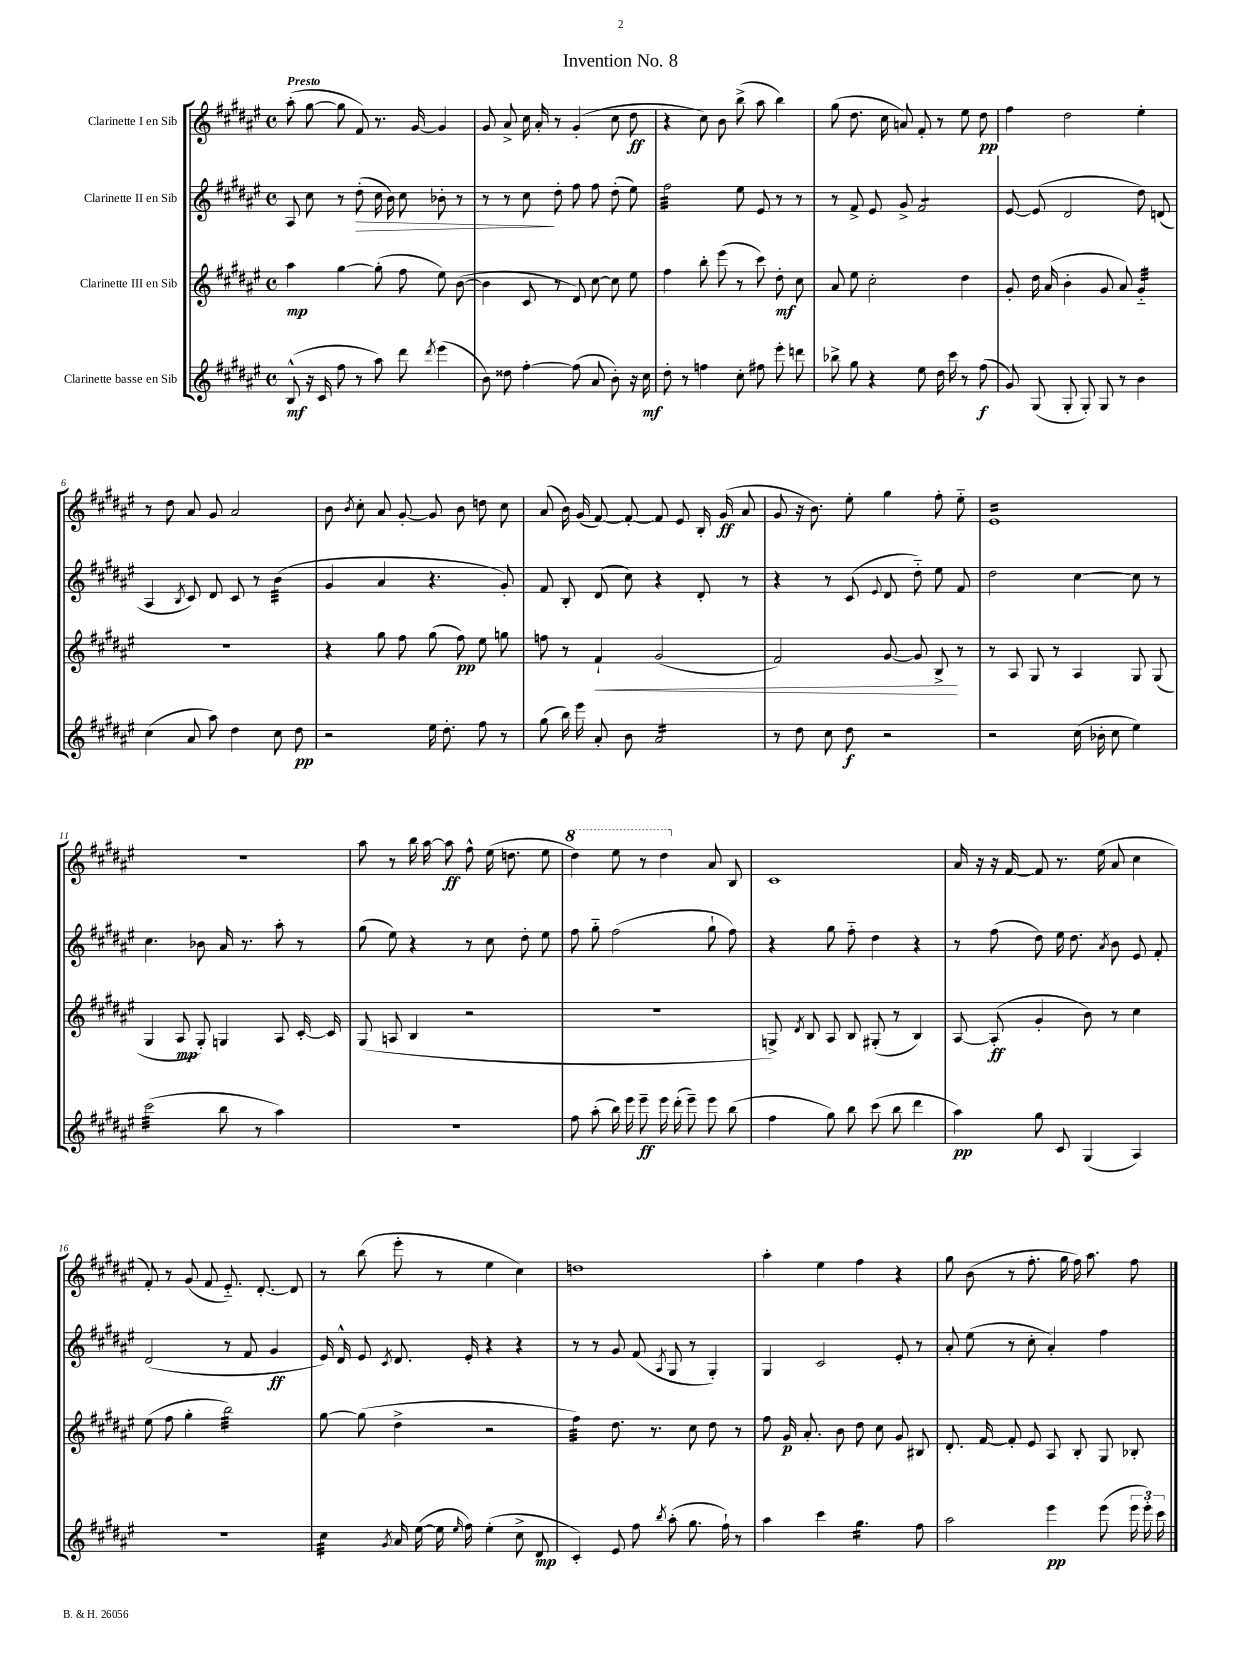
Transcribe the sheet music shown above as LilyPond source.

\header { title = "Invention No. 8" }
<<
\new StaffGroup <<
\new Staff = "s0" \with { instrumentName = "Clarinette I en Sib" } {
    \clef treble \key fis \major \defaultTimeSignature \time 4/4 \tempo "Presto"
    \autoBeamOff ais''8-.( gis''8~ gis''8 fis'8) r8. gis'16~ gis'4 |
    gis'8 ais'8-> cis''16 ais'16-. r8 gis'4-.( cis''8 dis''8\ff |
    r4 cis''8) b'8 b''8->( ais''8 b''4) |
    gis''8( dis''8. cis''16 a'8) fis'8-. r8 eis''8 dis''8\pp |
    fis''4 dis''2 eis''4-. |
    r8 dis''8 ais'8 gis'8 ais'2 |
    b'8 \acciaccatura { b'8 } cis''8-. ais'8 gis'8~-. gis'8 b'8 d''8 cis''8 |
    ais'8( b'16) gis'16( fis'8~) fis'8~-. fis'8 eis'8 b16-. gis'16\ff( ais'8 |
    gis'8 r16 b'8.) eis''8-. gis''4 fis''8-. eis''8-_ |
    eis'1:16 |
    R1 |
    ais''8 r8 b''16 ais''16~ ais''8\ff fis''8-^ eis''16( d''8. eis''8 |
    \ottava #1 dis'''4) eis'''8 r8 dis'''4 \ottava #0 ais'8 b8 |
    cis'1 |
    ais'16 r16 r16 fis'16~ fis'8 r8. eis''16( ais'8 cis''4 |
    fis'8-.) r8 gis'8( fis'8 eis'8.-_) dis'8.~-. dis'8 |
    r8 b''8( eis'''8-. r8 eis''4 cis''4) |
    d''1 |
    ais''4-. eis''4 fis''4 r4 |
    gis''8 b'8( r8 fis''8.-. gis''16 fis''16) ais''8. fis''8 \bar "|." |
}
\new Staff = "s1" \with { instrumentName = "Clarinette II en Sib" } {
    \clef treble \key fis \major \defaultTimeSignature \time 4/4
    \autoBeamOff ais8 cis''8 r8 dis''8-.\>( cis''16 b'16) cis''8 bes'8-. r8 |
    r8 r8 cis''8\! dis''8-. fis''8 fis''8 dis''8-.( eis''8) |
    fis''2:32 eis''8 eis'8 r8 r8 |
    r8 fis'8-> eis'8 gis'8-> fis'2:8 |
    eis'8~ eis'8( dis'2 dis''8) d'8( |
    ais4 \acciaccatura { b8 } cis'8) dis'8 cis'8 r8 b'4:32( |
    gis'4 ais'4 r4. gis'8-.) |
    fis'8 b8-. dis'8( cis''8) r4 dis'8-. r8 |
    r4 r8 cis'8( \appoggiatura { eis'8 } dis'8 dis''8-_) eis''8 fis'8 |
    dis''2 cis''4~ cis''8 r8 |
    cis''4. bes'8 ais'16 r8. ais''8-. r8 |
    gis''8( eis''8) r4 r8 cis''8 dis''8-. eis''8 |
    fis''8 gis''8-_ fis''2( gis''8-! fis''8) |
    r4 gis''8 fis''8-_ dis''4 r4 |
    r8 fis''8( dis''8) eis''16 dis''8. \acciaccatura { ais'8 } b'8 eis'8 fis'8-. |
    dis'2( r8 fis'8 gis'4\ff |
    eis'16) dis'16-^ eis'8 \acciaccatura { cis'8 } dis'8. eis'16-. r4 r4 |
    r8 r8 gis'8 fis'8( \acciaccatura { ais8 } gis8 r8 gis4-.) |
    gis4 cis'2 eis'8-. r8 |
    ais'8-. eis''8( r8 cis''8-. ais'4-.) fis''4 \bar "|." |
}
\new Staff = "s2" \with { instrumentName = "Clarinette III en Sib" } {
    \clef treble \key fis \major \defaultTimeSignature \time 4/4
    \autoBeamOff ais''4\mp gis''4~ gis''8-.( fis''8 eis''8) b'8~( |
    b'4 cis'8 r8 dis'8) cis''8~ cis''8 eis''8 |
    fis''4 b''8-. eis'''8( r8 cis'''8) dis''8-.\mf cis''8 |
    ais'8 eis''8 cis''2-. dis''4 |
    gis'8-. dis''16 ais'16( b'4-. gis'8 ais'8) gis'4:32-_ |
    r1 |
    r4 gis''8 fis''8 gis''8( fis''8\pp) eis''8 g''8 |
    f''8 r8 fis'4-!\< gis'2( |
    fis'2) gis'8~ gis'8 b8->\! r8 |
    r8 ais8 gis8 r8 ais4 gis8 gis8( |
    gis4 ais8\mp gis8-.) g4 ais8 cis'16~-. cis'16 |
    gis8( a8 b4 r2 |
    R1 |
    g8->) \acciaccatura { dis'8 } b8 ais8 b8 gis8-.( r8 b4) |
    ais8~ ais8-.\ff( gis'4-. b'8) r8 cis''4 |
    eis''8( fis''8 gis''4-. b''2:32) |
    gis''8~ gis''8( dis''4-> r2 |
    fis''4:32) dis''8. r8. cis''8 dis''8 r8 |
    fis''8 gis'16\p ais'8.-. b'8 dis''8 cis''8 gis'8 bis8 |
    dis'8.-. fis'16~ fis'8-. eis'8 ais8 b8-. gis8 bes8-. \bar "|." |
}
\new Staff = "s3" \with { instrumentName = "Clarinette basse en Sib" } {
    \clef treble \key fis \major \defaultTimeSignature \time 4/4
    \autoBeamOff b8-^\mf( r16 cis'16 fis''8 r8 ais''8) dis'''8 \acciaccatura { dis'''8 } eis'''4( |
    b'8) disis''8 fis''4~-. fis''8( ais'8 b'8-.) r16 cis''16\mf |
    dis''8-. r8 f''4 cis''8-. fis''8 eis'''8-. d'''8 |
    bes''8-> gis''8 r4 eis''8 dis''16 cis'''16 r8 fis''8\f( |
    gis'8) gis8( gis8-. gis8-.) gis8 r8 b'4 |
    cis''4( ais'8 ais''8) dis''4 cis''8 dis''8\pp |
    r2 eis''16 dis''8.-. fis''8 r8 |
    gis''8( b''16) eis'''16 ais'8-. b'8 ais'2:16 |
    r8 dis''8 cis''8 dis''8\f r2 |
    r2 cis''16( bes'16-. cis''8 eis''4) |
    cis'''2:32( b''8 r8 ais''4) |
    r1 |
    fis''8 ais''8-.( b''16) eis'''16 eis'''8--\ff eis'''16 dis'''16-.( eis'''8--) eis'''8 b''8( |
    fis''4 gis''8) b''8 cis'''8( b''8 dis'''4 |
    ais''4\pp) gis''8 cis'8 gis4( ais4) |
    R1 |
    cis''4:32 \acciaccatura { gis'8 } ais'16 eis''16~( eis''16 \grace { eis''16 } fis''16) eis''4-.( cis''8-> dis'8\mp |
    cis'4-.) eis'8 fis''8 \acciaccatura { b''8 } ais''8-.( gis''8. fis''16-!) r8 |
    ais''4 cis'''4 gis''4.:16 fis''8 |
    ais''2 eis'''4\pp eis'''8( \tuplet 3/2 { eis'''16 eis'''16-.) cis'''16 } \bar "|." |
}
>>
>>
